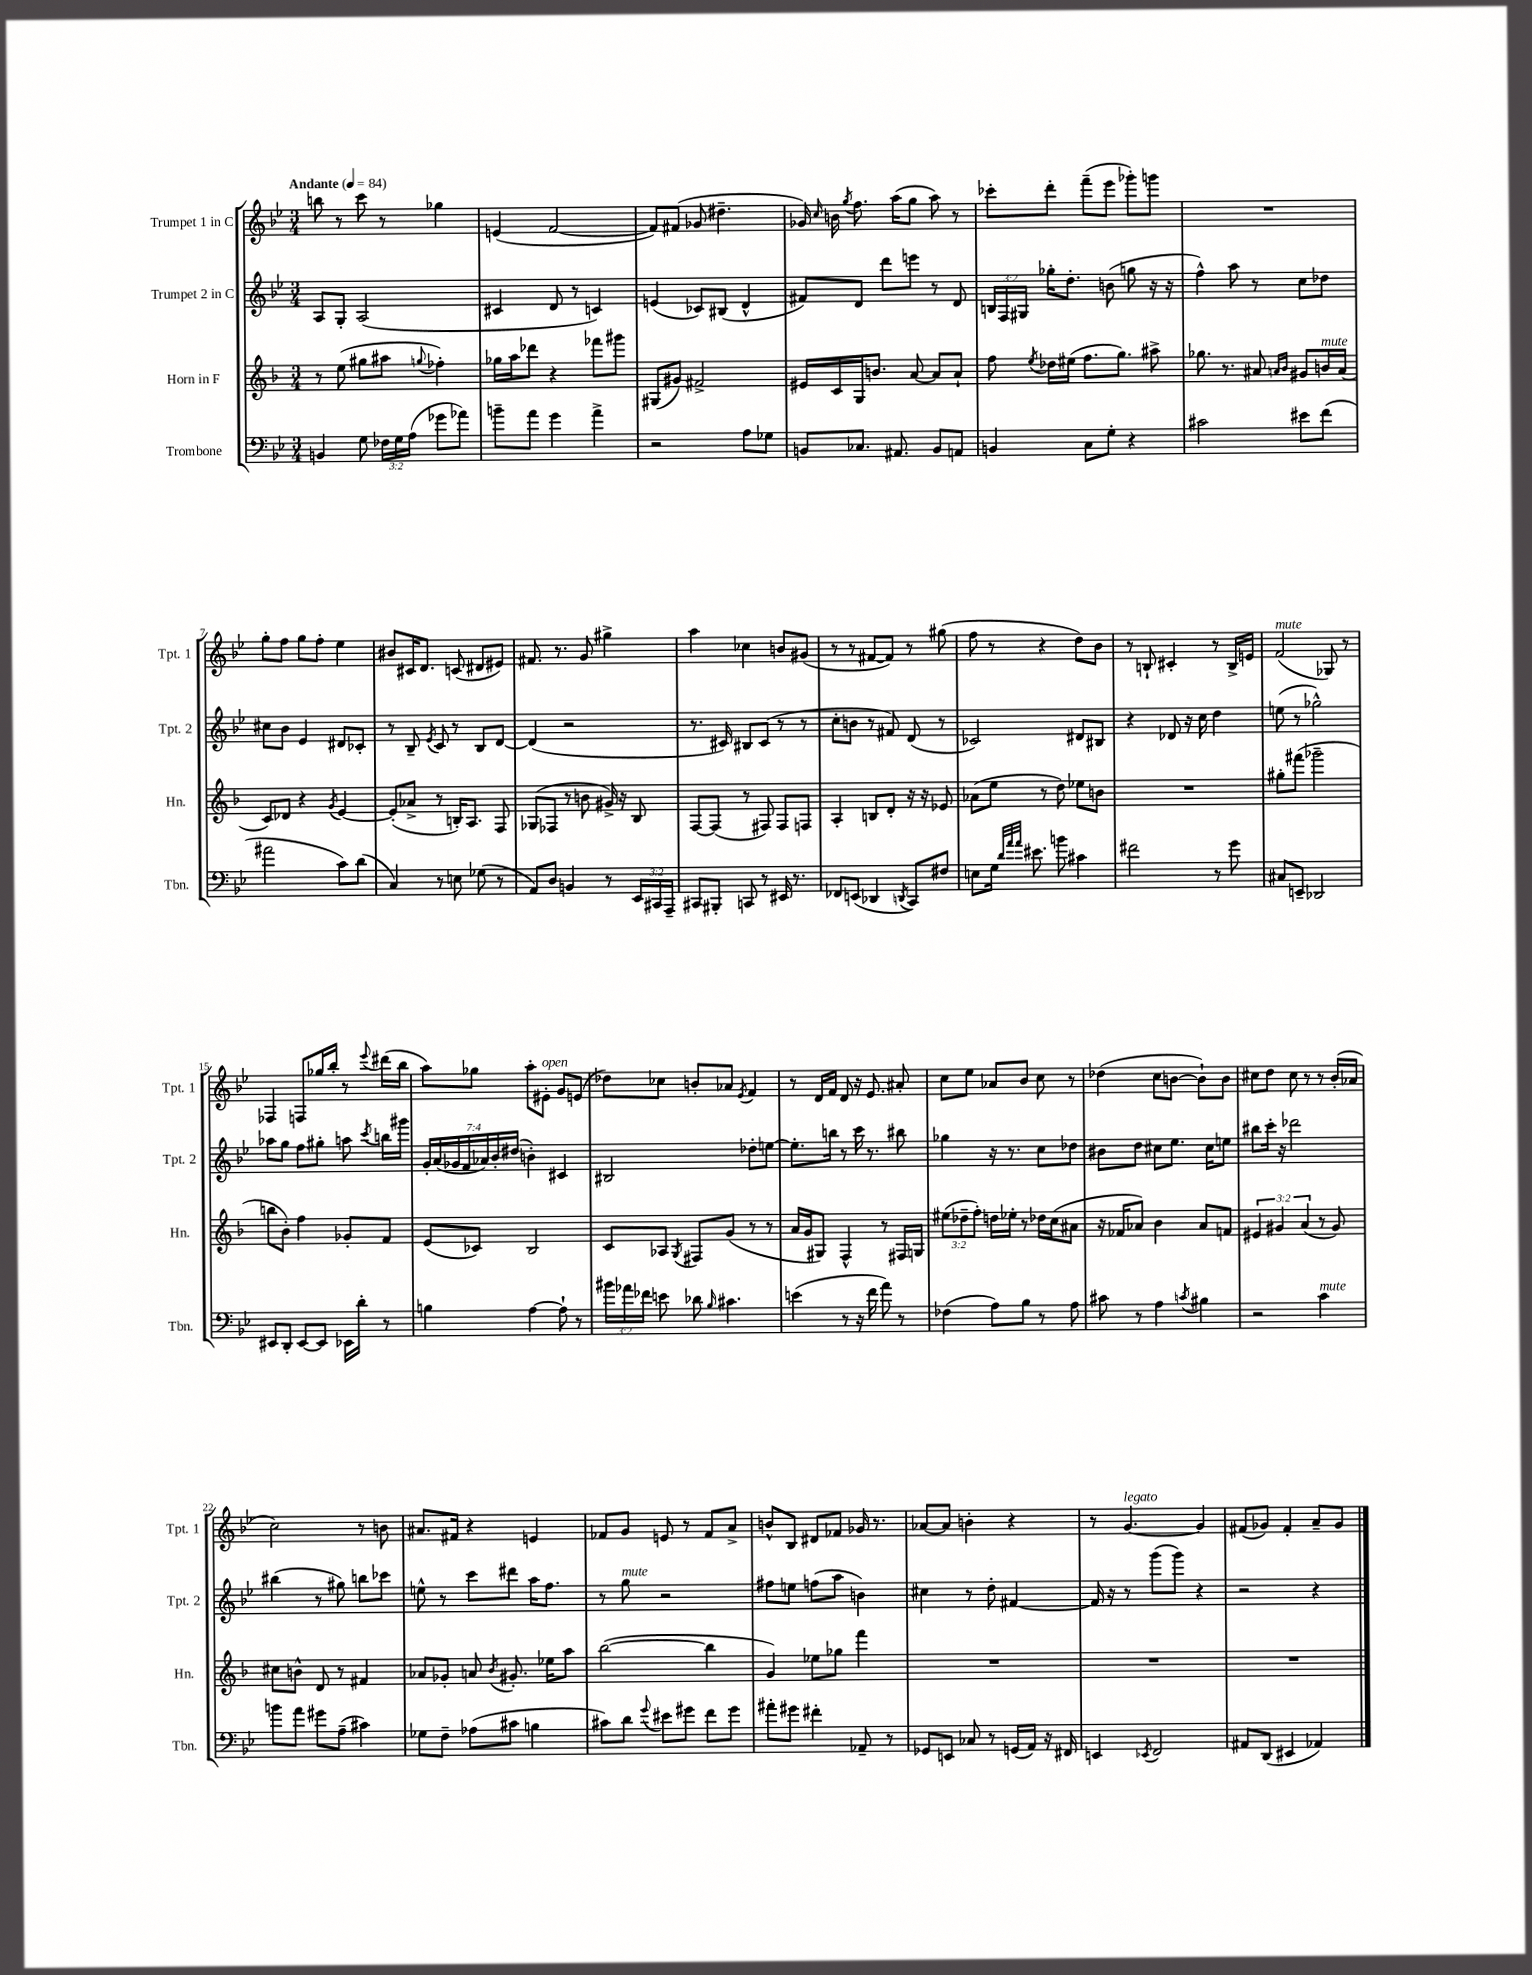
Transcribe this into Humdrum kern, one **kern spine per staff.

**kern	**kern	**kern	**kern
*part4	*part3	*part2	*part1
*staff4	*staff3	*staff2	*staff1
*I"Trombone	*I"Horn in F	*I"Trumpet 2 in C	*I"Trumpet 1 in C
*I'Tbn.	*I'Hn.	*I'Tpt. 2	*I'Tpt. 1
*clefF4	*clefG2	*clefG2	*clefG2
*k[b-e-]	*k[b-]	*k[b-e-]	*k[b-e-]
*M3/4	*M3/4	*M3/4	*M3/4
*MM84	*MM84	*MM84	*MM84
=1	=1	=1	=1
!	!	!	!LO:TX:a:B:t=Andante
4BBn/	8r	8A/L	8bbn\
.	(8ee\	8G'/J	8r
8G\	8gg#X\L	(2A/	8ccc\
24F-X\LL	8aa#X\J	.	8r
24G\	.	.	.
(24A\JJ	.	.	.
.	8qqggn/	.	.
8g-X\L	4ff-X'\)	.	4gg-X\
8a-X\J)	.	.	.
=2	=2	=2	=2
8bn~\L	16gg-X\LL	4c#X/	(4en/
.	16aa\J	.	.
8a\J	8ddd-X\J	.	.
4g\	4r	8d/	[2f/
.	.	8r	.
4a^\	8fff-X\L	4cn/)	.
.	8ggg#X\J	.	.
=3	=3	=3	=3
2r	(8G#X/L	(4en/	8f/L])
.	8g#X/J)	.	(8f#X/J
.	2f#X^/	8c-X/L)	8g-X/
.	.	(8B#X/J	4.dd#X~\
8A\L	.	4d^^/	.
8G-X\J	.	.	.
=4	=4	=4	=4
8BBn/L	16e#X/LL	8f#X/L)	16g-X/)
.	.	.	16qqcc/
.	16c/	.	16bn\
.	.	.	8qgg/
8.C-X/J	16G/J	8d/J	8.ff\
.	8.bn/J	.	.
.	.	8ddd\L	.
8.AA#X/	.	.	(16aa\KL
.	[8a/	8eeen\J	8gg\J
8BB/L	8a/L]	8r	8aa\)
8AAn/J	8a`/J	8d/	8r
=5	=5	=5	=5
4BBn/	8ff\	24Bn/LL	8ccc-X'\L
.	.	24F/	.
.	.	24G#X/JJ	.
.	8qee/	.	.
.	16dd-X\LL	16gg-X'\KL	8ddd'\J
.	(16ee#X\JJ	8.dd'\J	.
8C\L	8.ff\L	.	(8fff~\L
8G'\J	.	(8bn\	8eee-\J
.	8.gg\J)	.	.
4r	.	8ggn\	8ggg-X'\L)
.	8aa#X^\	16r	8gggn\J
.	.	16r	.
=6	=6	=6	=6
2c#X\	8.gg-X\	4ff^^\)	2.r
.	8.r	.	.
.	.	8aa\	.
.	8a#X/	8r	.
.	16qqan/LL	.	.
.	16qqb-/JJ	.	.
8e#X\L	8g#X/L	8cc\L	.
!	!LO:TX:a:i:t=mute	!	!
(8f\J	16bn/L	8dd-X\J	.
.	(16a/JJ	.	.
!!LO:LB:g=z
=7	=7	=7	=7
2a#X\	8c/L)	8cc#X\L	8gg'\L
.	8d-X/J	8b-\J	8ff\J
.	4r	4e-/	8gg\L
.	.	.	8ff'\J
.	8qg/	.	.
8c\L)	[4e/	8d#X/L	4ee-\
(8d\J	.	8c-X'/J	.
=8	=8	=8	=8
4C/)	(8e'/L]	8r	8b#X/L
.	8a-X^/J	8B-~/	16c#X/K
.	.	.	8.d/J
.	.	8qe-/	.
8r	8r	8c/	.
8En\	16Bn'/KL)	8r	(8cn/
.	8.A/J	.	.
(8G-X\	.	8B-/L	8d#X/L
8r	8F/	[8d/J	8e#X/J)
=9	=9	=9	=9
8AA/L)	(8G-X/L	(4d/]	8.f#X/
8D/J	8F-X/J	.	.
.	.	.	8.r
4BBn/	8r	2r	.
.	8bn\	.	8g/
8r	16g#X^/)	.	4gg#X^\
.	16r	.	.
24EE-/LL	8B-/	.	.
24CC#X/	.	.	.
24AAA~/JJ	.	.	.
=10	=10	=10	=10
8CC#X/L	[8F/L	8.r	4aa\
8BBB#X'/J	(8F/J]	.	.
.	.	16c#X/)	.
8CCn/	8r	8B#X/L	4cc-X\
8r	8F#X/)	(8c#/J	.
16EE#X/	8F#/L	8r	8bn/L
8.r	.	.	.
.	8Fn/J	8r	(8g#X/J
=11	=11	=11	=11
8FF-X/L	4A'/	8cc'\L	8r
(8EEn/J	.	8bn\J	8r
4DD-X/	8Bn/L	8r	[8f#X/L
.	8d'/J	8f#X/)	8f#/J])
8qDDn/	.	.	.
8CC/L)	16r	(8d/	8r
.	16r	.	.
8F#X/J	8e-X/	8r	(8gg#X\
=12	=12	=12	=12
8En\L	(8a-X\L	2c-X/)	8ff\
16G\Jk	8ee\J	.	8r
32qqd/LLL	.	.	.
32qqa/	.	.	.
32qqa/JJJ	.	.	.
8.e#X\	.	.	.
.	8r	.	4r
8bn\	8dd\)	.	.
4c#X\	8ee-X\L	8d#X/L	8dd\L)
.	8bn\J	8B#X/J	8b-\J
=13	=13	=13	=13
2f#X\	2.r	4r	8r
.	.	.	8Bn`/
.	.	8d-X/	4c#X'/
.	.	16r	.
.	.	16cc\	.
8r	.	4dd\	8r
8g\	.	.	16B^/LL
.	.	.	16en/JJ
=14	=14	=14	=14
!	!	!	!LO:TX:a:i:t=mute
8C#X/L	8gg#X'\L	(8een\	(2f/
8EEn~/J	(8fff#X\J	8r	.
2DD-X/	2ggg-X~\	2gg-X^^\)	.
.	.	.	8G-X/)
.	.	.	8r
!!LO:LB:g=z
=15	=15	=15	=15
8EE#X/L	8bbn\L	8aa-X\L	4F-X/
8DD'/J	8b-'\J)	8gg\J	.
[8EE#/L	4ff\	8ff\L	8Fn/L
8EE#/J]	.	8gg#X'\J	16gg-X/L
.	.	.	16bb-'/JJ
16EE-X\LL	8g-X'/L	8aan\	8r
16d'\JJ	.	.	.
.	.	8qccc/	8qqeee-/
8r	8f/J	16bbn\LL	(16ddd#X\LL
.	.	16ggg#X\JJ	16bb-\JJ
=16	=16	=16	=16
4Bn\	(8e/L	28g'/LL	8aa\L)
.	.	(28a/	.
.	.	28g-X/	.
.	.	28f/	.
.	8c-X/J)	.	8gg-X\J
.	.	28a-X/)	.
.	.	28b-'/	.
.	.	(28dd#X/JJ	.
[4A\	2B-/	4bn'\)	8aa'\L
!	!	!	!LO:TX:a:i:t=open
.	.	.	8e#X'\J
8A`\]	.	4c#X/	8g/L
8r	.	.	(8en/J
=17	=17	=17	=17
24b#X\LL	8c/L	2B#X/	8dd-X\L)
24a-X\	.	.	.
24f-X\JJ	.	.	.
8en\	8A-X/J	.	8cc-X\J
.	8qG/	.	.
8d-X\	8F#X/L	.	8bn'/L
16qqB-/	.	.	.
4.c#X\	(8g/J	.	8a-X/J
.	.	.	8qe-/
.	8r	8dd-X'\L	4f/
.	8r	[8een\J	.
=18	=18	=18	=18
(4en\	16a/LL	8.ee'\L]	8r
.	16g/J	.	.
.	8G#X/J)	.	16d/LL
.	.	16bbn\Jk	16f/JJ
8r	4F^^/	8r	8d/
16r	.	16ccc\	16r
16f\	.	8.r	8.e-/
8a\)	8r	.	.
8r	16F#X/LL	8bb#X\	8a#X'/
.	16Gn/JJ	.	.
=19	=19	=19	=19
(4F-X\	(12ee#X\L	4gg-X\	8cc\L
.	12dd-X~\	.	.
.	.	.	8ee-\J
.	12ff'\J)	.	.
8A\L)	16ddn\LL	16r	8a-X/L
.	16ee-X'\JJ	8.r	.
8B-\J	8r	.	8b-/J
8r	16dd-X\LL	8cc\L	8cc\
.	(16cc\J	.	.
8A\	8a#X\J	8dd-X\J	8r
=20	=20	=20	=20
8c#X\	16r	8b#X\L	(4dd-X\
.	16f-X/KL	.	.
8r	8a-X/J)	8dd\J	.
4A\	4b-\	8cc#X\L	8cc\L
.	.	8.ee-\J	[8bn\J
8qcn/	.	.	.
4B#X\	8a-/L	.	8b`\L])
.	.	16cc#\KL	.
.	8fn/J	8een\J	8b\J
=21	=21	=21	=21
2r	6e#X/	8bb#X\L	8cc#X\L
.	.	16ccc'\Jk	8dd\J
.	6g#X/	.	.
.	.	16r	.
.	.	2ddd-X\	8cc#\
.	(6a/	.	.
.	.	.	8r
!LO:TX:a:i:t=mute	!	!	!
4c\	8r	.	8r
.	8g#/)	.	(16b-'/LL
.	.	.	16a-X/JJ
!!LO:LB:g=z
=22	=22	=22	=22
8bn\L	8cc#X\L	(4bb#X\	2cc\)
8a\J	8bn^^\J	.	.
8g#X\L	8d/	8r	.
(8A~\J	8r	8gg#X\)	.
4c#X\)	4f#X/	8bbn\L	8r
.	.	8ccc-X\J	8bn\
=23	=23	=23	=23
8G-X\L	8a-X/L	8een^^\	8.a#X/L
8F~\J	8g-X'/J	8r	.
.	.	.	16f#X/Jk
(8A-X\L	8an/	8ccc\L	4r
.	8qb-/	.	.
8c#X\J	8.g#X'/	8ddd#X\J	.
4Bn\	.	16aa\KL	4en/
.	16ee-X\KL	8.ff\J	.
.	8aa\J	.	.
=24	=24	=24	=24
8c#X\L)	([2bb-\	8r	8f-X/L
!	!	!LO:TX:a:i:t=mute	!
8d\J	.	8gg\	8g/J
8qqg/	.	.	.
8e#X\L	.	2r	8en/
8g#X\J	.	.	8r
8f\L	4bb-\]	.	8f-/L
8g#\J	.	.	8a^/J
=25	=25	=25	=25
8a#X'\L	4g/)	8ff#X\L	8bn^^/L
8g#X\J	.	8een\J	8B-/J
4f#X'\	8ee-X\L	(8ffn\L	8d#X/L
.	8gg-X\J	8aa\J	8f-X/J
8AA-X~/	4fff\	4bn\)	16g-X/
.	.	.	8.r
8r	.	.	.
=26	=26	=26	=26
8GG-X/L	2.r	4cc#X\	[8a-X/L
8EEn/J	.	.	8a-/J]
8C-X/	.	8r	4bn'\
8r	.	8dd'\	.
(16GGn/LL	.	[4f#X/	4r
16AA/JJ)	.	.	.
16r	.	.	.
16FF#X/	.	.	.
=27	=27	=27	=27
4EEn/	2.r	16f#/]	8r
.	.	16r	.
!	!	!	!LO:TX:a:i:t=legato
.	.	8r	[4.g/
8qEE-X/	.	.	.
2FF/	.	(8ggg\L	.
.	.	8ggg\J)	.
.	.	4r	4g/]
=28	=28	=28	=28
8AA#X/L	2.r	2r	(8f#X/L
(8DD/J	.	.	8g-X/J)
4EE#X/	.	.	4f#'/
4AA-X/)	.	4r	8a~/L
.	.	.	8g-/J
==	==	==	==
*-	*-	*-	*-
